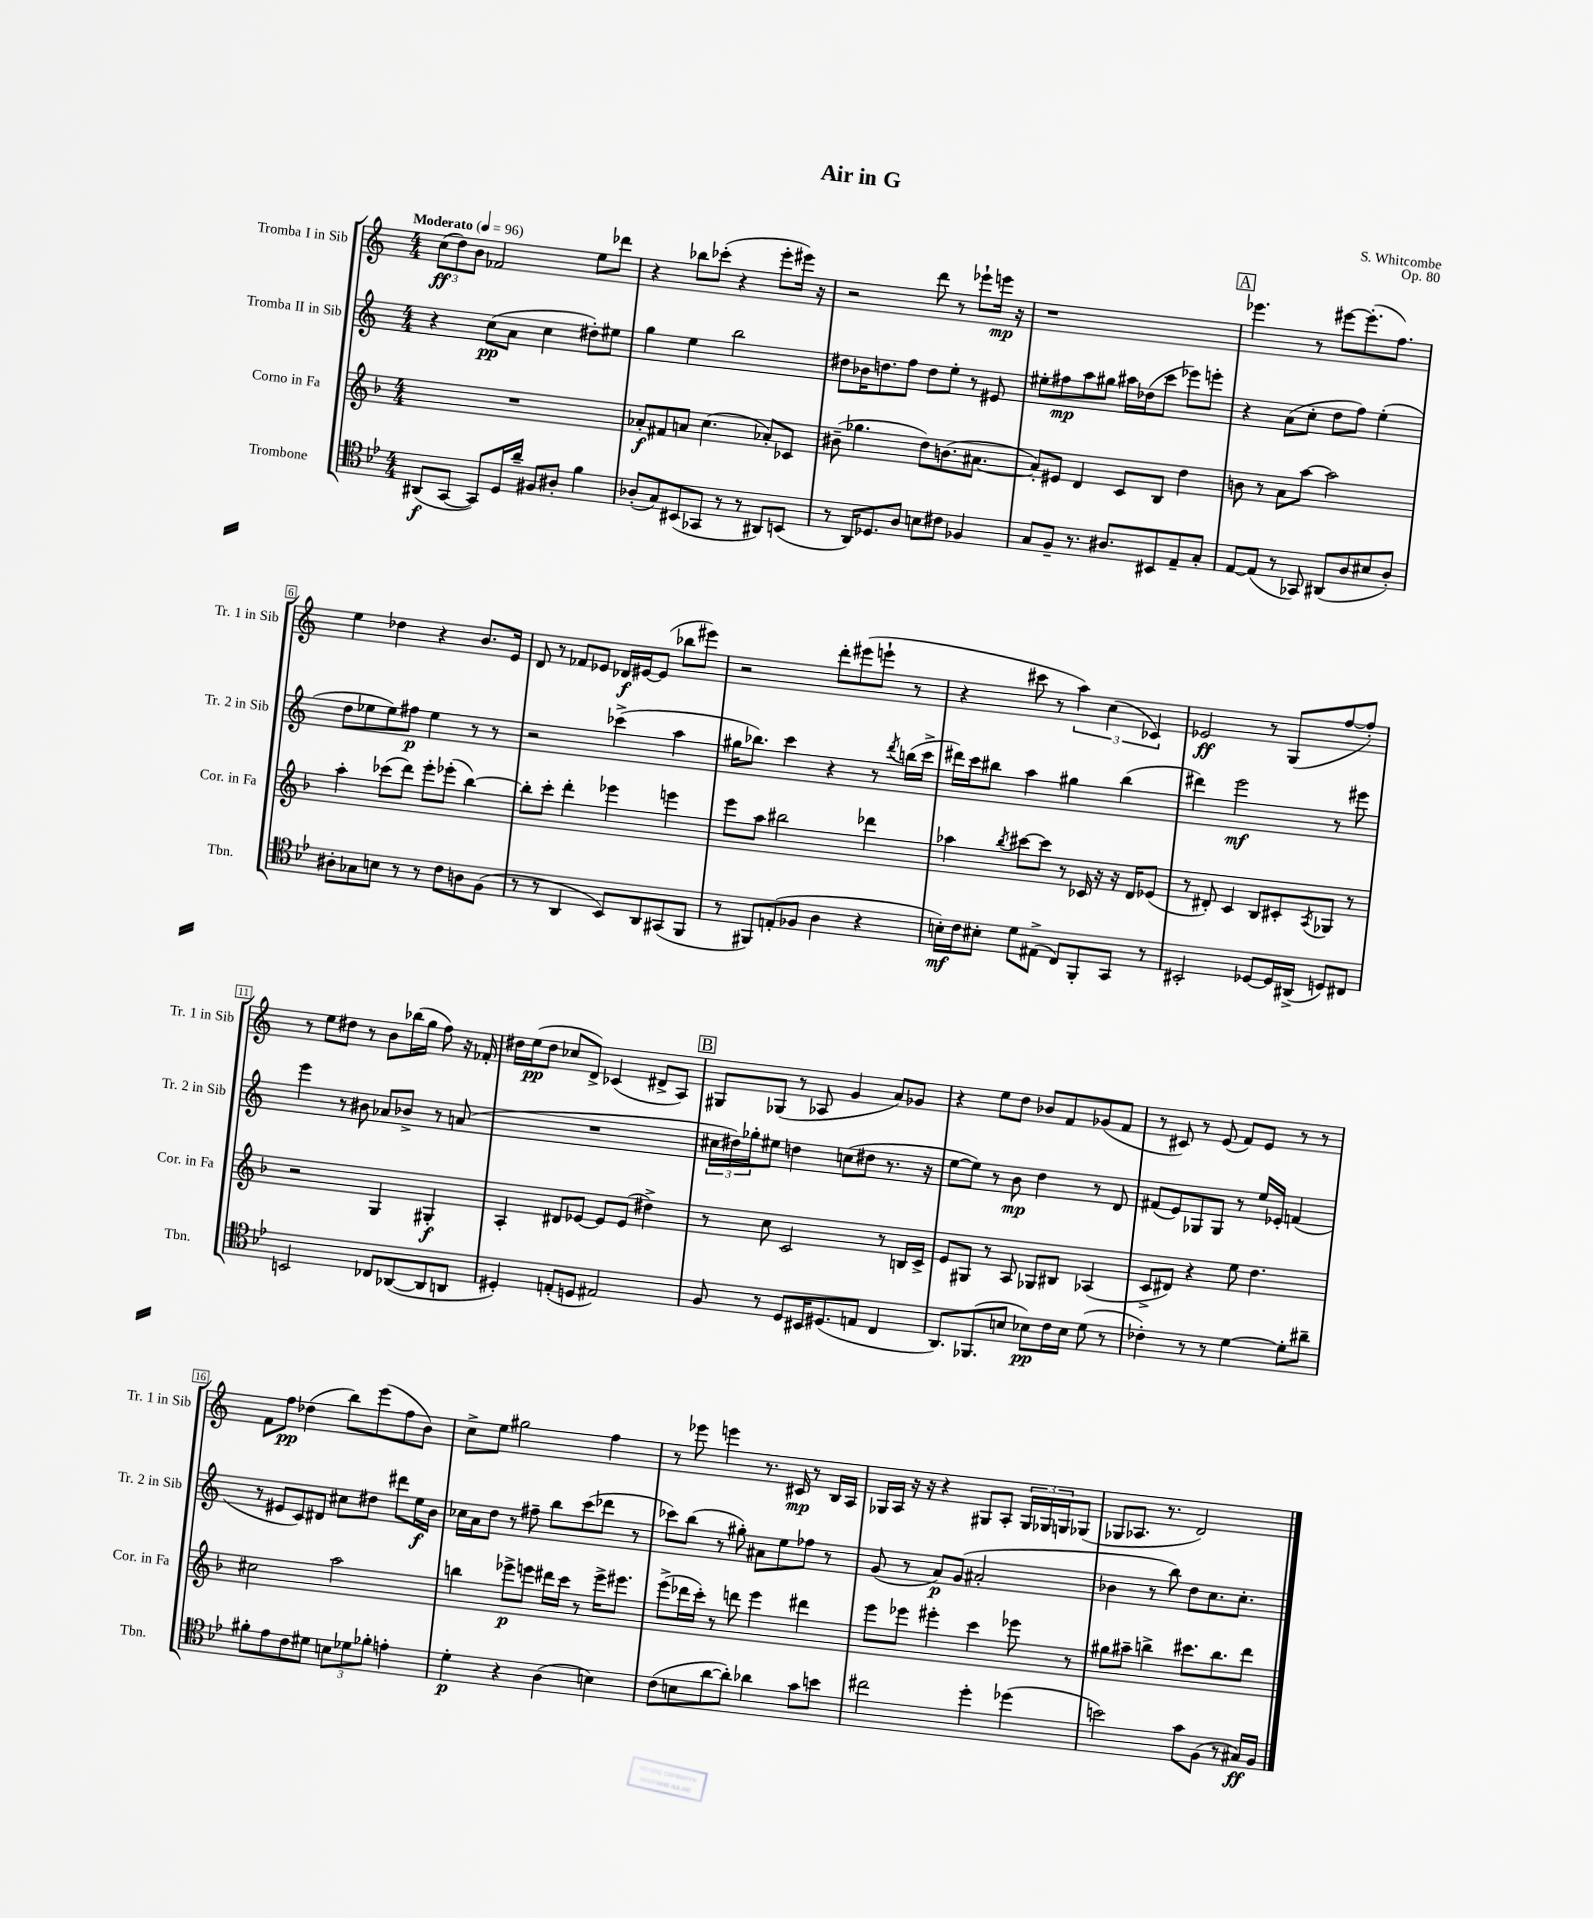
\header { title = "Air in G" composer = "S. Whitcombe" opus = "Op. 80" }
<<
\new StaffGroup <<
\new Staff = "s0" \with { instrumentName = "Tromba I in Sib" shortInstrumentName = "Tr. 1 in Sib" } {
    \clef treble \key c \major \numericTimeSignature \time 4/4 \tempo "Moderato" 4 = 96
    \tuplet 3/2 { c''8\ff( d''8) b'8 } fes'2 e''8 des'''8 |
    r4 bes''8 ces'''8-.( r4 e'''8-. eis'''16) r16 |
    r2 d'''8 r8 ees'''8-! e'''16\mp r16 |
    r1 |
    \mark \markup { \box "A" } ees'''4. r8 eis'''8~ eis'''8.-.( f''8.) |
    e''4 des''4 r4 b'8. e'16 |
    d'8 r8 fes'8 ees'8 des'16\f eis'16~ eis'8( bes''8 eis'''8) |
    r2 d'''8-. eis'''8( e'''8-! r8 |
    r4 cis'''8 r8 \tuplet 3/2 { a''4) c''4( ces'4) } |
    ees'2\ff r8 g8( f''8~ f''8-.) |
    r8 e''8 dis''8 r8 b'8 bes''16( g''16 f''8) r16 fes'16-. |
    dis''16 e''16\pp( dis''8 ces''8 d'8->) ces'4( dis'8-> a8) |
    \mark \markup { \box "B" } gis8 ges8( r8 aes8 g'4 a'8) ges'8 |
    r4 e''8 d''8 bes'8 f'8 ges'8( f'8 |
    r8 cis'8) r8 e'8( f'8) e'8 r8 r8 |
    f'8 f''8\pp des''4( b''8) e'''8( f''8 b'8) |
    c''8-> e''8 gis''2 f''4 |
    r8 ees'''8 e'''4 r8. cis'16\mp r8 b16 a16 |
    ges16 a16 r16 r16 r4 gis8 a8-. \tuplet 3/2 { gis16 ges16 g16 } ges8( |
    ges8 aes8. r8. d'2) \bar "|." |
}
\new Staff = "s1" \with { instrumentName = "Tromba II in Sib" shortInstrumentName = "Tr. 2 in Sib" } {
    \clef treble \key c \major \numericTimeSignature \time 4/4
    r4 c''8\pp( a'8 c''4 dis''8-.) eis''8 |
    g''4 e''4 b''2 |
    dis''8 bes'16 d''8. f''8 d''8 e''8-. r8 eis'8 |
    eis''8-. fis''8\mp a''8 gis''8 ais''16 des''16( c'''8 ees'''8) e'''8-. |
    \mark \markup { \box "A" } r4 a'8( c''8-. d''8 f''8) e''4-.( |
    d''8 ees''8 ees''8) fis''8\p ees''4 r8 r8 |
    r2 ces'''4->( a''4 |
    gis''16 bes''8.) c'''4 r4 r8 \acciaccatura { d'''8 } b''16( c'''16-> |
    dis'''16) c'''16 bis''8 a''4 gis''4 bis''4( |
    dis'''4) e'''2\mf r8 eis'''8 |
    e'''4 r8 bis'8 aes'8 bes'8-> r8 a'8( |
    R1 |
    \mark \markup { \box "B" } \tuplet 3/2 { cis''16 dis''16) ges''16-. } eis''8 d''4 c''8( dis''8 r8. r16 |
    e''8~ e''8) r8 b'8\mp d''4 r8 d'8 |
    fis'8( e'8) ges8 ges8 r8 e''16 ees'16-. f'4( |
    r8 eis'8 c'8) dis'8 cis''8 dis''8 dis'''8 e''16\f b'16 |
    ces''16 a'16 d''8 r8 fis''8-- b''8 c'''8( des'''8 r8 |
    ces'''8) b''8( r8 gis''8-.) ais'8 e''8 fes''8 r8 |
    g'8( r8 a'8\p) g'8( ais'2-. |
    bes'4 r8 b''8) d''8 c''8. c''8.-. \bar "|." |
}
\new Staff = "s2" \with { instrumentName = "Corno in Fa" shortInstrumentName = "Cor. in Fa" } {
    \clef treble \key f \major \numericTimeSignature \time 4/4
    R1 |
    aes'8-.\f fis'8 a'8 c''4.( aes'8-.) ces'8 |
    bis'8--( ges''4. d''8) b'8.( ais'8.~ |
    ais'8-.) eis'8 d'4 c'8 bes8 d''4 |
    \mark \markup { \box "A" } b'8 r8 a'8 a''8~ a''2 |
    a''4-. ces'''8( d'''8) e'''8-. ees'''8-.( bes''4~) |
    bes''8-. c'''8-. d'''4-. ees'''4 e'''4 |
    e'''8 a''8 bis''2 des'''4 |
    aes''4 \acciaccatura { bes''8 } cis'''8~ cis'''8 r8 ces'16 r16 r16 d'16 ees'8( |
    r8 dis'8-.) c'4 bes8 cis'8-. \acciaccatura { a8 } ges8 r8 |
    r2 g4 gis4-.\f |
    a4-. dis'8 ees'8~ ees'8 ees'8( dis''4->) |
    \mark \markup { \box "B" } r8 c''8 c'2 r8 b16 c'16-> |
    e'8 gis8 r8 a8 ges8 bis8 aes4( |
    c'8-> dis'8) r4 e''8 d''4. |
    cis''2 a''2 |
    b''4 ees'''8->\p e'''8 dis'''16 c'''16 r8 e'''16-> eis'''8. |
    e'''8->( des'''16 c'''16-.) r8 d'''8 e'''4 dis'''4 |
    e'''8 ees'''8 eis'''4-. c'''4 ees'''8 r8 |
    gis''8 ais''8-- b''4-> cis'''8. b''8. d'''8 \bar "|." |
}
\new Staff = "s3" \with { instrumentName = "Trombone" shortInstrumentName = "Tbn." } {
    \clef tenor \key bes \major \numericTimeSignature \time 4/4
    ais,8\f( g,8~ g,8) d16 a'16-- fis8 ais8-. f'4 |
    aes8-.( g8) bis,8( ges,8 r8 r8 ais,8) b,8( |
    r8 a,16) des8. a8 b8 cis'8 fes4 |
    g8 f8-- r8. ais8. bis,8 ees8-- g8-. |
    \mark \markup { \box "A" } ees8~ ees8( r8 ges,8) ais,8( a8 bis8 a8-.) |
    ais8-. ges8 b8 r8 r8 c'8 a8 f8( |
    r8 r8 a,4 bes,8) a,8 gis,8( f,8 |
    r8 fis,8) e8-.( fes8 a4 r4 |
    b16-.\mf) c'16 bis8-. d'8 eis8->( c8) f,8-. g,8 r8 |
    bis,2-. des8~ des16 ais,16->( d8) cis8 |
    b,2 ces8 aes,8~( aes,8 a,8 |
    dis4-.) e8-.( d8 eis2) |
    \mark \markup { \box "B" } f8 r8 d8 bis,16 dis8.( e8 c4 |
    a,8.) fes,8.( b8 bes8\pp) c'16 bes16 d'8( r8 |
    ces'4-.) r8 r8 d'4~ d'8-. ais'8-- |
    fis'8-. ees'8 c'8 dis'8 \tuplet 3/2 { b8 des'8 fes'8-. } e'4-. |
    d'4-.\p r4 a4( b4) |
    c'8( b8 a'8~ a'8-.) aes'4 g'8 b'8 |
    cis''2 d''4-. des''4( |
    b'2) g'8 f8( r8 gis16\ff) f16 \bar "|." |
}
>>
>>
\layout { \context { \Score \override BarNumber.stencil = #(make-stencil-boxer 0.1 0.3 ly:text-interface::print) } }
